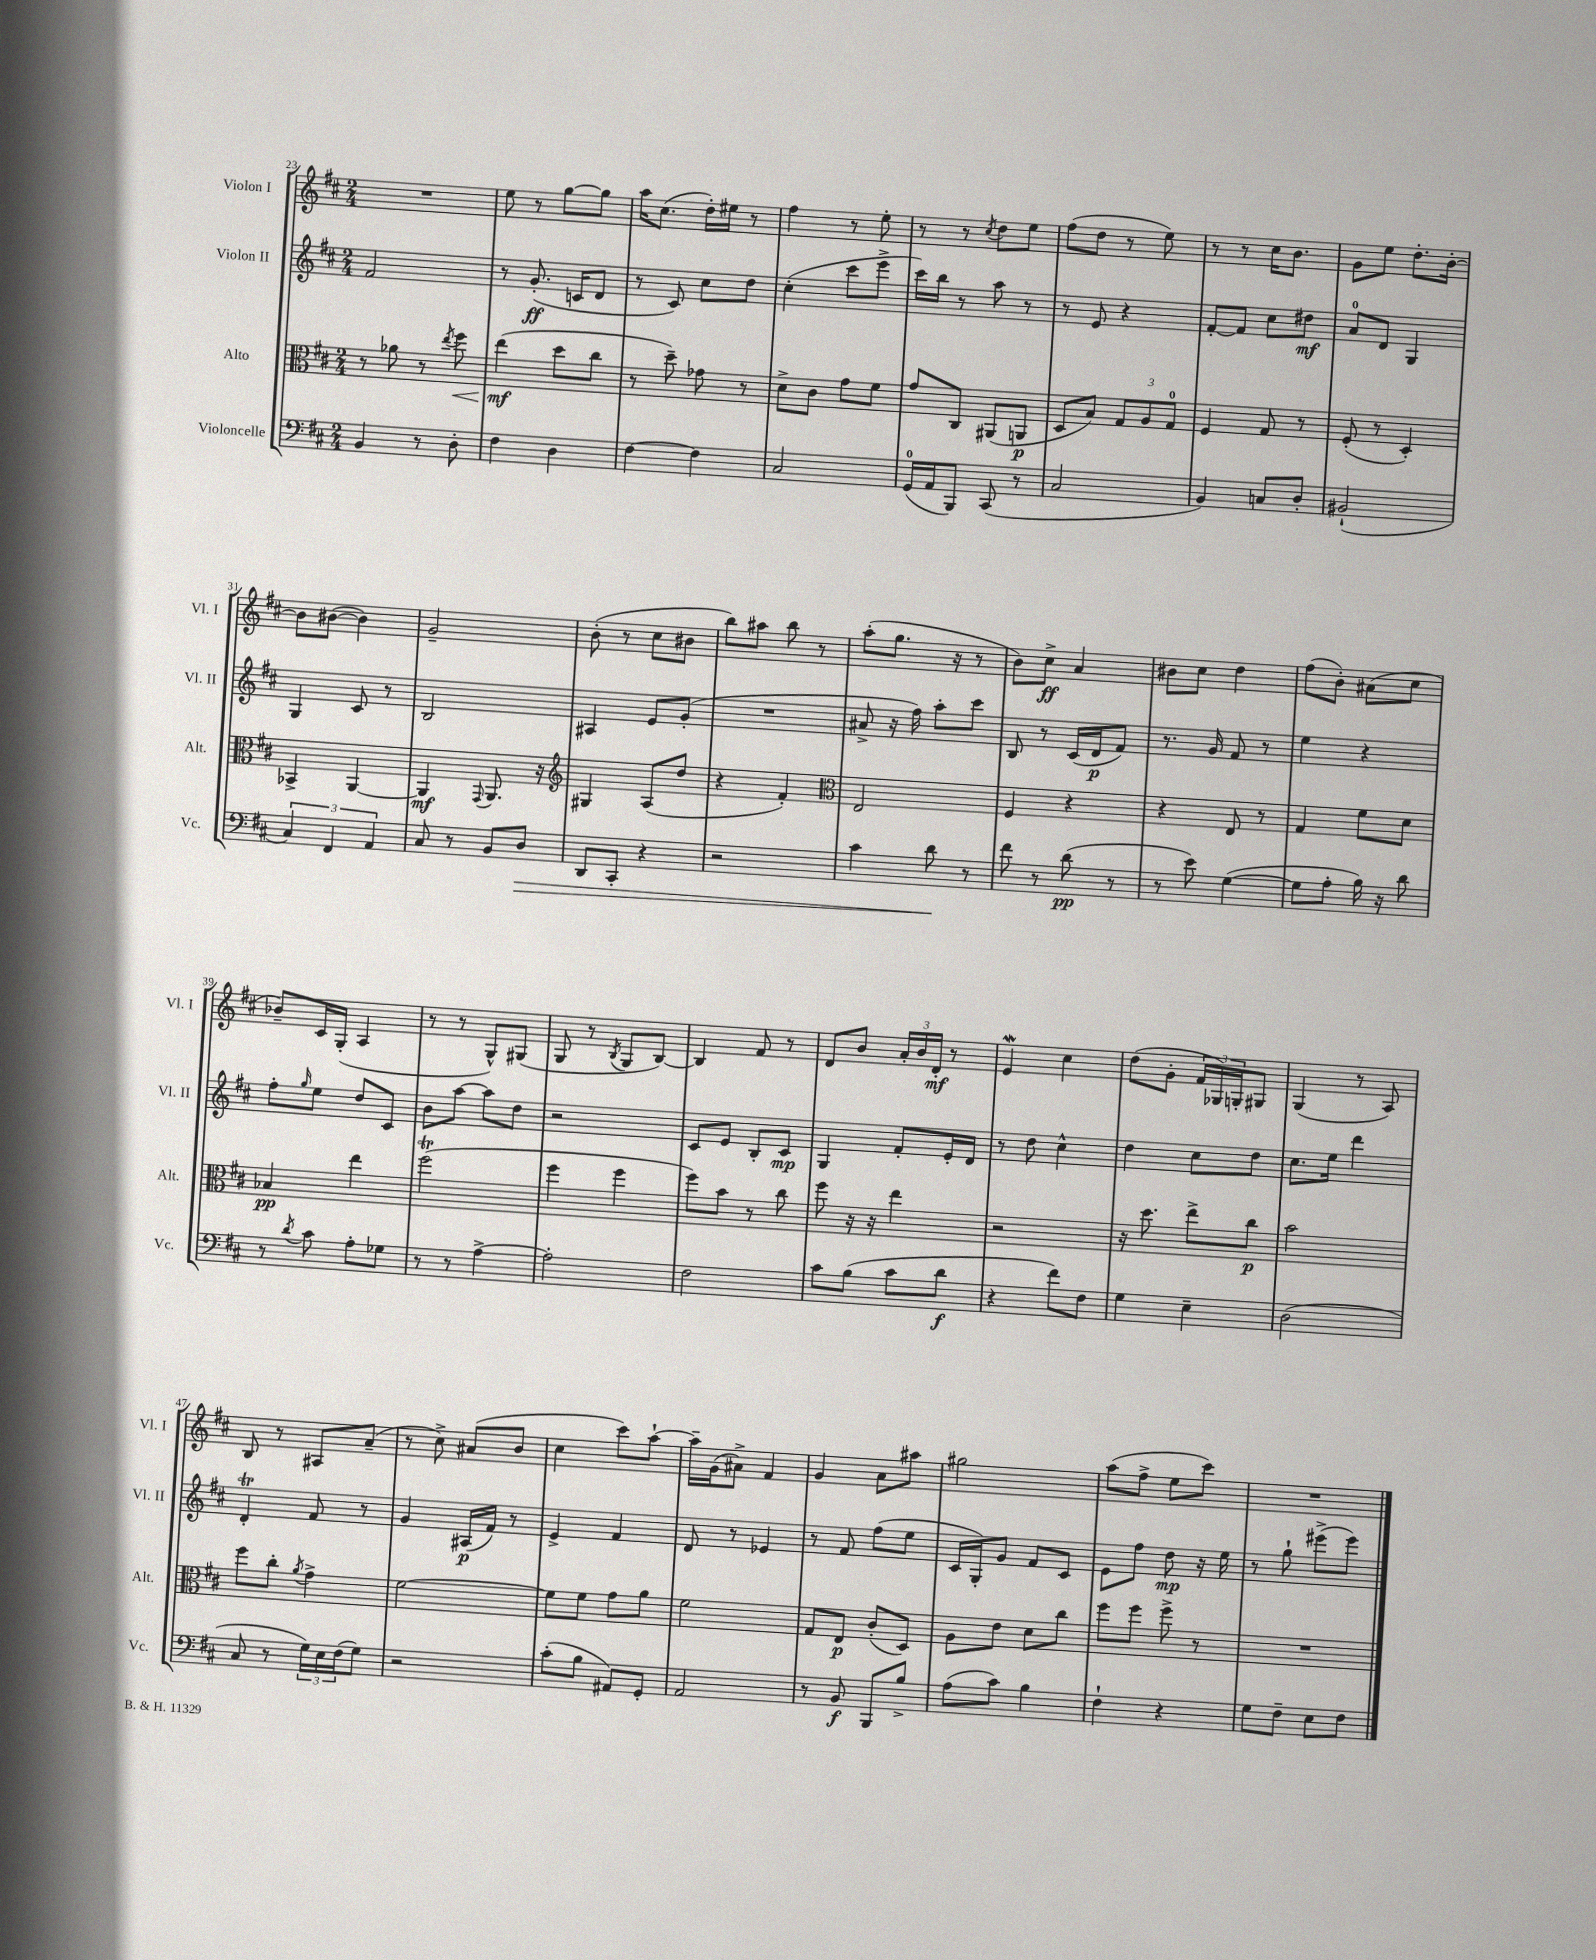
<<
\new StaffGroup <<
\new Staff = "s0" \with { instrumentName = "Violon I" shortInstrumentName = "Vl. I" } {
    \clef treble \key d \major \numericTimeSignature \time 2/4
    R2 |
    e''8 r8 g''8~ g''8 |
    a''16 cis''8.( d''16-.) eis''16 r8 |
    fis''4 r8 e''8-. |
    r8 r8 \acciaccatura { cis''8 } d''8 e''8 |
    fis''8( d''8 r8 e''8) |
    r8 r8 cis''16 b'8. |
    g'8 e''8 d''8.-. b'16~-. |
    b'8 bis'8~( bis'4) |
    g'2-- |
    b'8-.( r8 cis''8 bis'8 |
    b''8) ais''8 b''8 r8 |
    a''8-.( g''8. r16 r8 |
    b'8) cis''8->\ff a'4 |
    bis'8 cis''8 d''4 |
    fis''8( b'8-.) ais'8( cis''8 |
    bes'8--) cis'16 g16-.( a4 |
    r8 r8 g8-^) gis8( |
    g8 r8 \acciaccatura { b8 } g8 b8~) |
    b4 fis'8 r8 |
    d'8 b'8 \tuplet 3/2 { a'16-. b'16 d'16-.\mf } r8 |
    e'4\mordent cis''4 |
    d''8( g'8-. \tuplet 3/2 { fis'16 ges16) g16-. } gis8 |
    g4( r8 a8) |
    b8 r8 ais8 a'8--( |
    r8 cis''8->) ais'8( b'8 |
    cis''4 cis'''8) a''8~-! |
    a''16-- g'16( ais'8->) fis'4 |
    g'4 a'8 ais''8 |
    gis''2 |
    a''8( fis''8-> e''8 cis'''8) |
    R2 \bar "|." |
}
\new Staff = "s1" \with { instrumentName = "Violon II" shortInstrumentName = "Vl. II" } {
    \clef treble \key d \major \numericTimeSignature \time 2/4
    fis'2 |
    r8 g'8.-.\ff( c'16 d'8 |
    r8 cis'8) cis''8 d''8 |
    cis''4-.( cis'''8 e'''8-> |
    cis'''16) b''16 r8 a''8 r8 |
    r8 e'8 r4 |
    fis'8~-. fis'8 cis''8 dis''8\mf |
    a'8-0 d'8 g4 |
    g4 cis'8 r8 |
    b2 |
    ais4 e'8 g'8-.( |
    R2 |
    ais'8-> r16 fis''16) a''8-. cis'''8 |
    b8 r8 cis'16( d'16\p fis'8) |
    r8. g'16 fis'8 r8 |
    e''4 r4 |
    fis''8-. \grace { g''16 } e''8 d''8 cis'8 |
    b'8 a''8~ a''8 d''8 |
    r2 |
    cis'8 e'8 b8-. cis'8\mp |
    g4 fis'8-. e'16-. d'16 |
    r8 d''8 cis''4-^ |
    d''4 cis''8 d''8 |
    cis''8. e''16 d'''4 |
    d'4-.\trill fis'8 r8 |
    g'4 ais16\p( fis'16) r8 |
    e'4-> fis'4 |
    d'8 r8 ees'4 |
    r8 fis'8 fis''8( e''8 |
    cis'16 g16-.) g'8 fis'8 cis'8 |
    e'8 fis''8 d''8\mp r16 e''16 |
    r8 g''8-! eis'''8->( eis'''8) \bar "|." |
}
\new Staff = "s2" \with { instrumentName = "Alto" shortInstrumentName = "Alt." } {
    \clef alto \key d \major \numericTimeSignature \time 2/4
    r8 aes'8 r8 \acciaccatura { e''8 } fis''8\< |
    e''4\mf\!( d''8 cis''8 |
    r8 d''8--) ges'8 r8 |
    d'8-> cis'8 g'8 fis'8 |
    g'8 cis8 ais,8( a,8\p |
    d8 b8) \tuplet 3/2 { g8 a8 g8-0 } |
    fis4 g8 r8 |
    fis8-.( r8 d4-.) |
    bes,4-> a,4~ |
    a,4\mf \appoggiatura { g,8 } a,8. r16 |
    \clef treble gis4 a8( d''8 |
    r4 fis'4-.) |
    \clef alto e2 |
    fis4 r4 |
    r4 e8 r8 |
    g4 fis'8 d'8 |
    bes4\pp e''4 |
    fis''2\trill( |
    fis''4 fis''4 |
    fis''8) b'8 r8 cis''8 |
    fis''8 r16 r16 e''4 |
    r2 |
    r16 d''8. e''8-> cis''8\p |
    b'2 |
    fis''8 cis''8-. \acciaccatura { a'8 } g'4-> |
    fis'2~ |
    fis'8 fis'8 g'8 a'8 |
    fis'2 |
    g8 e8\p cis'8-.( d8) |
    a8 e'8 d'8 cis''8 |
    fis''8 fis''8 fis''8-> r8 |
    R2 \bar "|." |
}
\new Staff = "s3" \with { instrumentName = "Violoncelle" shortInstrumentName = "Vc." } {
    \clef bass \key d \major \numericTimeSignature \time 2/4
    b,4 r8 d8-. |
    fis4 d4 |
    fis4~ fis4 |
    cis2 |
    g,16-0( a,16 b,,8) cis,8( r8 |
    cis2 |
    b,4) c8 d8-. |
    bis,2-!( |
    \tuplet 3/2 { cis4) fis,4 a,4 } |
    cis8 r8 b,8 d8\> |
    d,8 cis,8-. r4 |
    r2 |
    cis'4 d'8\! r8 |
    fis'8 r8 d'8\pp( r8 |
    r8 e'8) g4~( |
    g8 a8-. b16) r16 d'8 |
    r8 \acciaccatura { d'8 } cis'8 a8-. ges8 |
    r8 r8 a4~-> |
    a2-. |
    fis2 |
    cis'8 b8( cis'8 d'8\f |
    r4 fis'8) fis8 |
    g4 e4-- |
    d2( |
    cis8 r8 \tuplet 3/2 { g16) e16 fis16( } g8) |
    r2 |
    cis'8-.( b8 ais,8) g,8-. |
    a,2 |
    r8 b,8\f b,,8 b8-> |
    a8( cis'8) b4 |
    fis4-! r4 |
    g8 fis8-- e8 fis8 \bar "|." |
}
>>
>>
\layout { \context { \Score currentBarNumber = #23 } }
